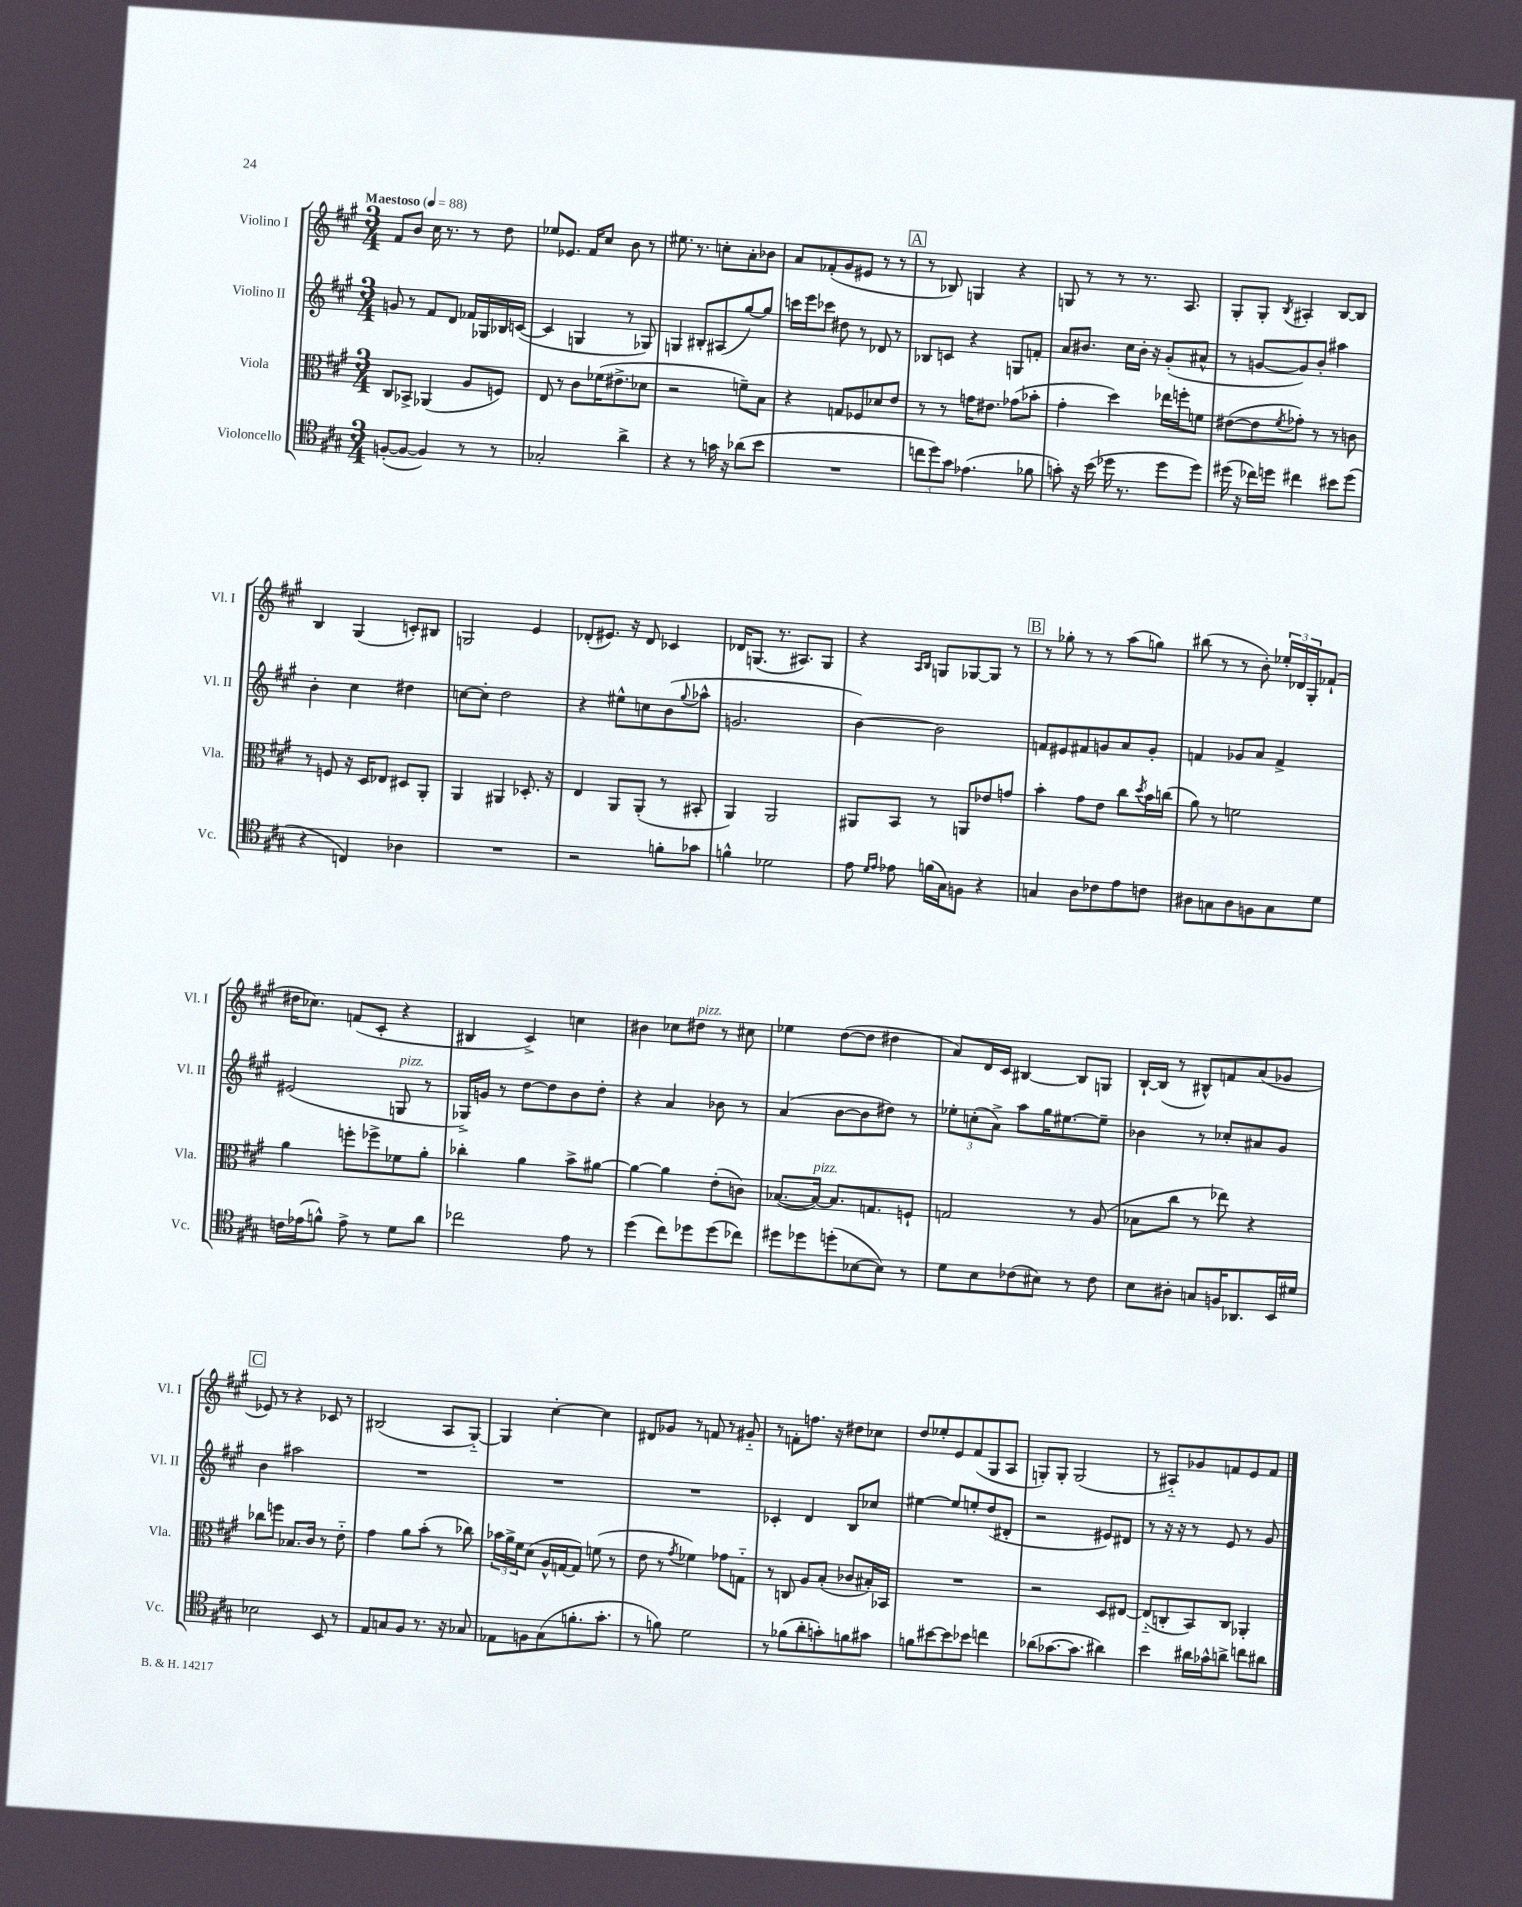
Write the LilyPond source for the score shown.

<<
\new StaffGroup <<
\new Staff = "s0" \with { instrumentName = "Violino I" shortInstrumentName = "Vl. I" } {
    \clef treble \key a \major \numericTimeSignature \time 3/4 \tempo "Maestoso" 4 = 88
    fis'8 b'8 cis''16 r8. r8 d''8 |
    ees''8 ees'8. fis'16 cis''8 b'8 r8 |
    eis''8. r8. c''8-. a'8-. bes'8 |
    a'8 fes'8-.( gis'8 eis'8 r8 r8 |
    \mark \markup { \box "A" } r8 bes8) g4 r4 |
    g8 r8 r8 r8. a8. |
    gis8-. gis8-. \acciaccatura { b8 } ais4-. b8~ b8 |
    b4 gis4( c'8-.) bis8 |
    g2 e'4 |
    des'8-.( eis'8.) r16 des'8 ces'4 |
    des'16 g8.( r8. ais8.) g8 |
    r4 \grace { a16 b16 } g8 ges8~ ges8 r8 |
    \mark \markup { \box "B" } r8 ges''8-. r8 r8 a''8( g''8) |
    bis''8( r8 r8 b'8-.) \tuplet 3/2 { ees''16-. des'16 gis16-. } fes'8-!( |
    dis''16 ces''8.) f'8( cis'8-. r4 |
    bis4 cis'4->) c''4 |
    bis'4 ces''8 dis''8^\markup { \italic "pizz." } r8 cis''8 |
    ees''4 d''8~( d''8 dis''4 |
    a'8) d'16 cis'16 bis4~ bis8 g8 |
    b16~-! b16( r8 bis8-^) f'8 a'8( ges'8 |
    \mark \markup { \box "C" } ees'8) r8 r4 ces'8 r8 |
    bis2( a8 gis8~-_) |
    gis4 cis''4~-. cis''4 |
    dis'8 ges'8 r8 f'8 r8 gis'8-_ |
    r8 f'8-. f''8. r16 dis''8 ces''8 |
    d''8 ees''8-. e'8 fis'8( gis8 a8 |
    g8-.) g8-. g2( |
    r8 ais8-_) ges'8 f'8 e'8 f'8 \bar "|." |
}
\new Staff = "s1" \with { instrumentName = "Violino II" shortInstrumentName = "Vl. II" } {
    \clef treble \key a \major \numericTimeSignature \time 3/4
    g'8 r8 fis'8 d'8 fes'16 ges16 bes16 c'16~( |
    c'4 g4 r8 ges8) |
    g4 bis8-. ais8( gis''8~) gis''8 |
    c'''16 e'''16 ces'''8 dis''8 r8 des'8 r8 |
    \mark \markup { \box "A" } bes8 c'8 r4 g8 f'8-. |
    a'8 bis'8. cis''16 bis'16-. r16 gis'8-.( ais'8-^ |
    r8 g'8~ g'8) b'8-. ais''4 |
    b'4-. cis''4 dis''4 |
    c''8~ c''8-. d''2 |
    r4 eis''8-^ c''8 b'8( \appoggiatura { gis''8 } aes''8-^ |
    g'2. |
    b'4~) b'2 |
    \mark \markup { \box "B" } f'8 eis'8 fis'8 g'8 a'8 g'8-. |
    f'4 ges'8 a'8 f'4-> |
    eis'2( g8^\markup { \italic "pizz." } r8 |
    ges16->) g'16 r8 d''8~ d''8 b'8 d''8-. |
    r4 a'4 bes'8 r8 |
    a'4( b'8~ b'8 dis''8) r8 |
    \tuplet 3/2 { ees''8-. c''8-.( a'8->) } a''8 gis''16 eis''8.~ eis''8-- |
    bes'4 r8 ces''8-. ais'8 gis'8 |
    \mark \markup { \box "C" } b'4 ais''2 |
    R2. |
    R2. |
    R2. |
    ces'4-. d'4 b8 ces''8 |
    eis''4~ eis''8 e''8-. d''8( dis'8-. |
    r2 eis'8) dis'8 |
    r8 r16 r16 r8 e'8 r8 gis'8 \bar "|." |
}
\new Staff = "s2" \with { instrumentName = "Viola" shortInstrumentName = "Vla." } {
    \clef alto \key a \major \numericTimeSignature \time 3/4
    cis8 bes,8-> aes,4( a8 f8) |
    e8 r8 cis'8 fes'16( eis'8.-> des'8 |
    r2 f'8--) b8 |
    r4 g8 fes8 des'8 e'8 |
    \mark \markup { \box "A" } r8 r8 g'16 eis'8. ges'8( bes'8-. |
    gis'4-. d''4) ees''16 f''16-. f'8 |
    eis'8~( eis'8 \acciaccatura { fis'8 } ges'8-.) r8 r8 c'8 |
    r8 f8 r16 d16 ees8 dis8 a,8-. |
    a,4 ais,4 des8.-. r16 |
    e4 a,8 a,8-.( r8 bis,8-. |
    a,4) a,2 |
    ais,8 b,8 r8 a,8 ees'8 g'8 |
    \mark \markup { \box "B" } b'4-. gis'8 e'8 cis''8 \acciaccatura { d''8 } b'16 c''16( |
    a'8) r8 f'2 |
    a'4 f''8-. fes''8-> fes'8 a'8-. |
    ces''4-. a'4 b'8-> ais'8~ |
    ais'4~ ais'4 e'8-.( c'8) |
    bes8.~( bes16~^\markup { \italic "pizz." }) bes8. g8. f8-! |
    g2 r8 a8( |
    bes8 cis''8 r8 ees''8) r4 |
    \mark \markup { \box "C" } ces''8 f''8 bes8. cis'16 r8 e'8-_ |
    gis'4 a'8 b'8-.( r8 ces''8) |
    \tuplet 3/2 { bes'16 a'16-> fis'16 } d'8( a16-^ g16~ g8) f'8( r8 |
    e'8 r8 \acciaccatura { gis'8 } fes'4) ges'8 g8-_ |
    r8 c8 a8 b8-.( ces'8 bis16-.) bes,16 |
    R2. |
    r2 d8 eis8~ |
    eis8-_( c8-. b,8) c8 aes,4-. \bar "|." |
}
\new Staff = "s3" \with { instrumentName = "Violoncello" shortInstrumentName = "Vc." } {
    \clef tenor \key a \major \numericTimeSignature \time 3/4
    f8~-.( f8~ f4) r8 r8 |
    ges2-. a'4-> |
    r4 r8 g'16 r16 aes'8( b'8 |
    R2. |
    \mark \markup { \box "A" } \tuplet 3/2 { c''8 d''8) gis'8 } ees'4.( fes'8 |
    g'8-.) r16 b'16( des''16 r8. des''8 des''8) |
    dis''16( r16 ces''16) d''16 cis''4 bis'8 d''8( |
    r4 c4) aes4 |
    R2. |
    r2 f'8-. ges'8 |
    f'4-^ des'2 |
    e'8 \grace { d'16 e'16 } ees'8 f'16( gis16) f8 r4 |
    \mark \markup { \box "B" } g4 a8 ces'8 e'8 c'8 |
    ais8 g8 ais8 f8 g8 d'8 |
    c'16 ees'16( f'8-^) ees'8-> r8 d'8 a'8 |
    ces''2 e'8 r8 |
    d''4( cis''8) des''8 des''8( ces''8) |
    dis''8 des''8 d''8-.( bes8~ bes8) r8 |
    d'8 b8 ces'8( bis8) r8 ces'8 |
    b8 ais8-. g8 f16 aes,8. b,16 dis'16 |
    \mark \markup { \box "C" } bes2 b,8 r8 |
    e8 g8 fis8 r8. r16 ges8 |
    ees8 f8 gis8( f'8.-. gis'8.-. |
    r8 f'8) d'2 |
    r8 fes'8( a'8-. g'8-.) f'8 gis'8 |
    f'8 bis'8~ bis'8 bes'8 c''4 |
    aes'8( ges'8.~ ges'8. ais'4) |
    b'4 ais'16 ges'16-^ a'8-> c''8 ais'8 \bar "|." |
}
>>
>>
\layout { \context { \Score \remove "Bar_number_engraver" } }
